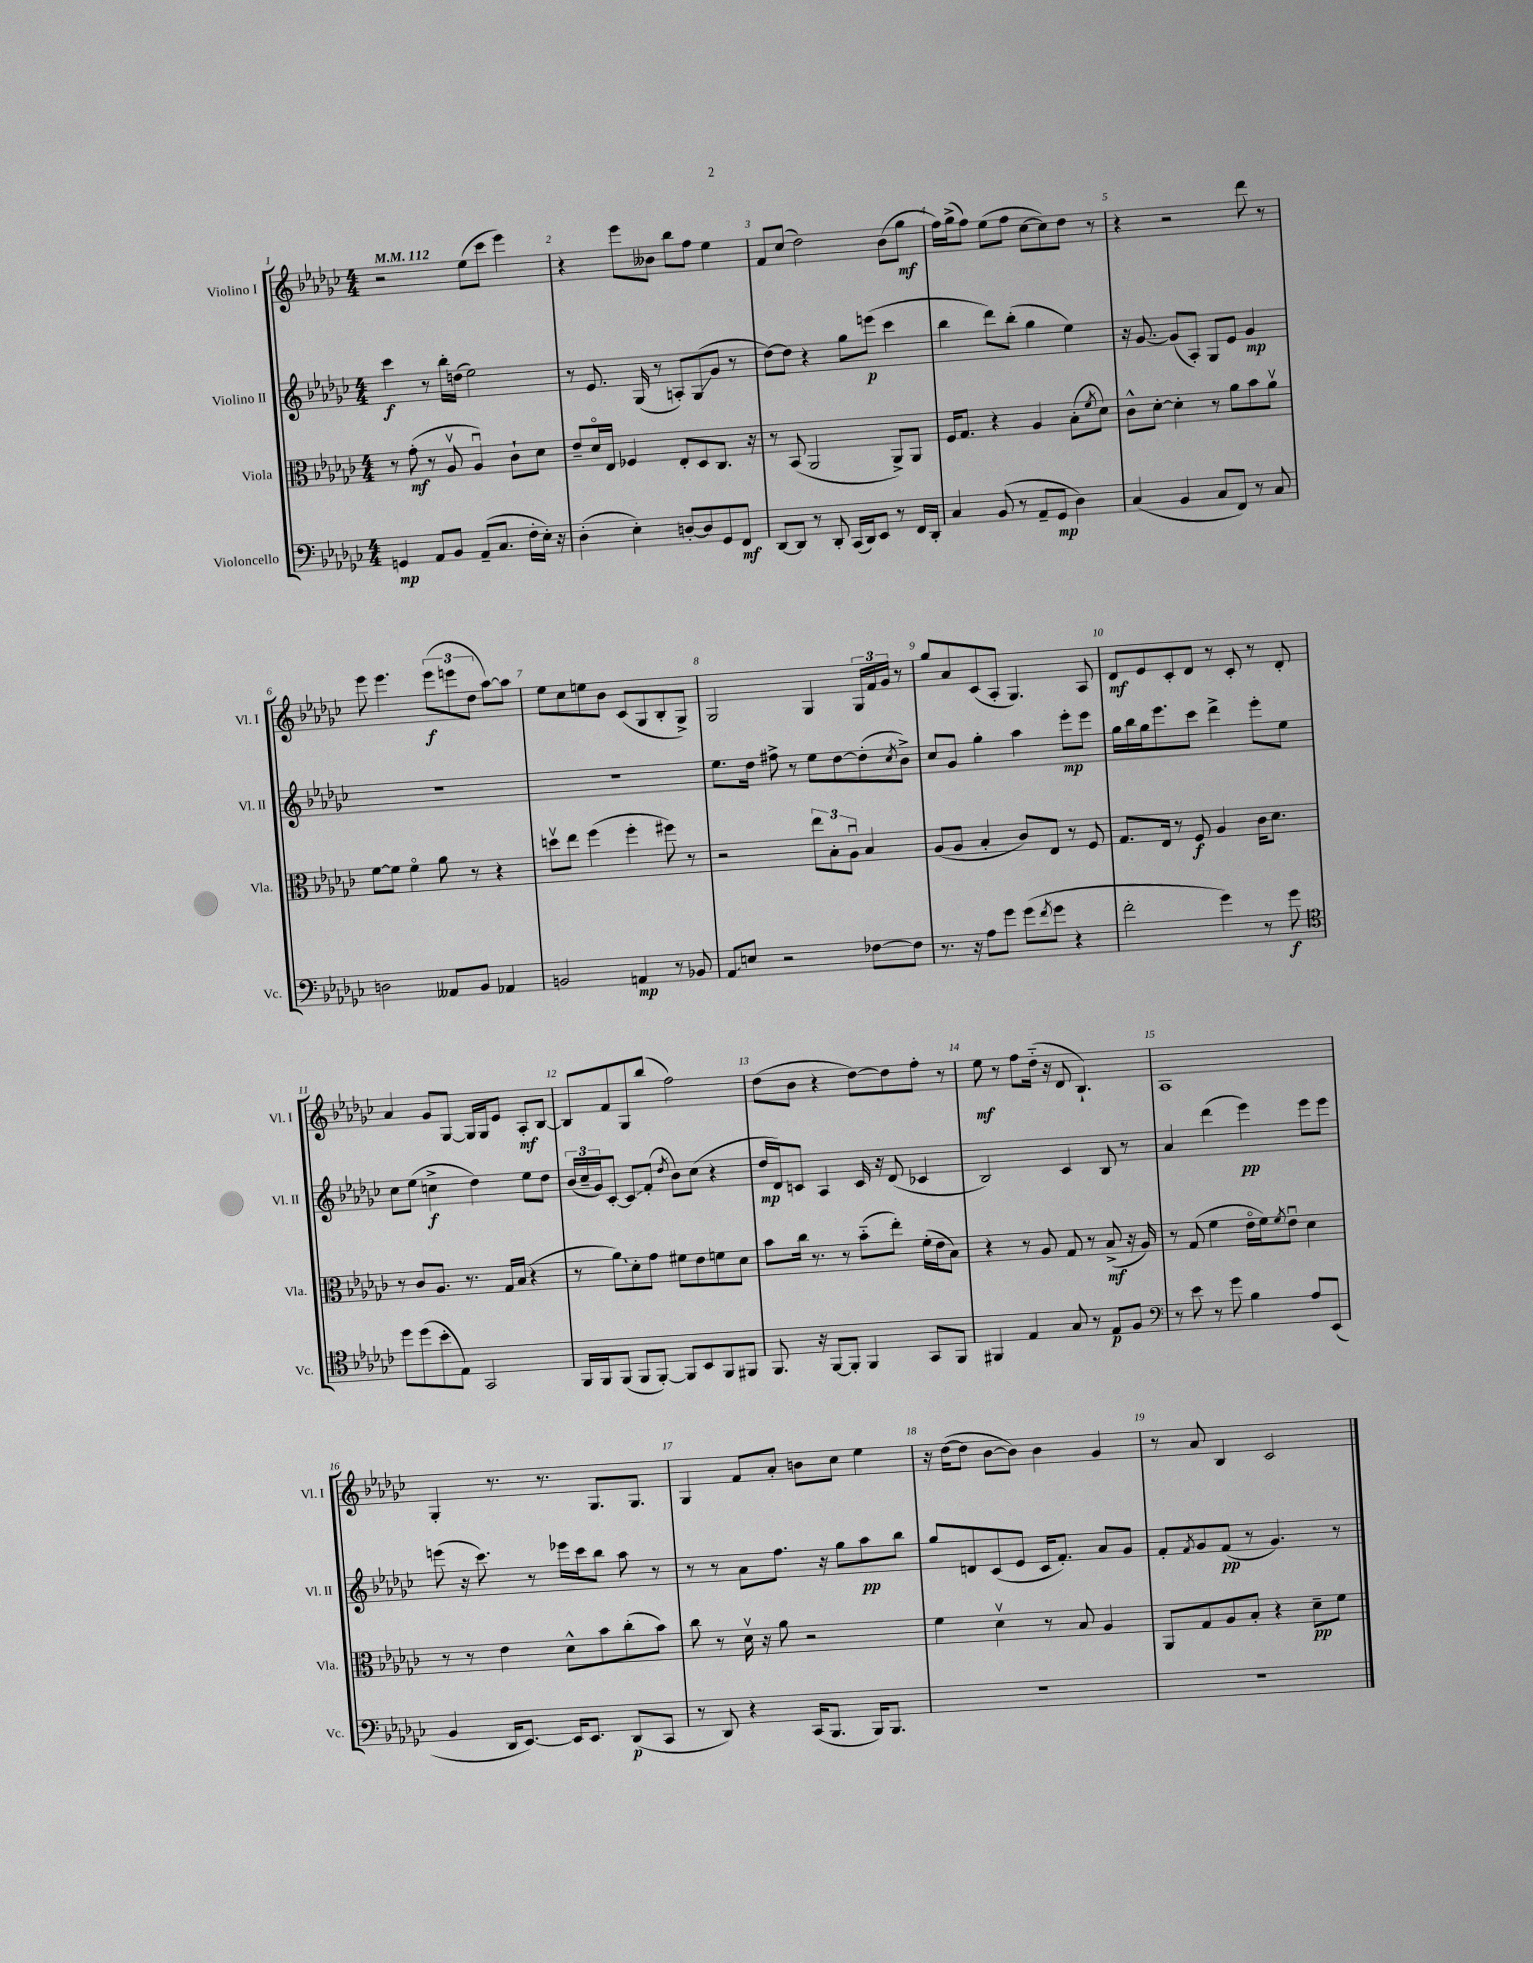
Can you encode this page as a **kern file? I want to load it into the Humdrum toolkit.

**kern	**kern	**kern	**kern
*staff4	*staff3	*staff2	*staff1
*clefF4	*clefC3	*clefG2	*clefG2
*k[b-e-a-d-g-c-]	*k[b-e-a-d-g-c-]	*k[b-e-a-d-g-c-]	*k[b-e-a-d-g-c-]
*M4/4	*M4/4	*M4/4	*M4/4
*MM112	*MM112	*MM112	*MM112
4GG	8r	4ccc-	2r
.	(8g-'	.	.
8AA-	8r	8r	.
8BB-	8A-v	16bb-'	.
.	.	(16dd	.
(8AA-~	4A-u)	2ee-)	(8ee-
8.C-	.	.	8ccc-
.	8c-`	.	4eee-)
16F'	.	.	.
16E-')	8d-	.	.
16r	.	.	.
=	=	=	=
(4D-'	8e-~	8r	4r
.	16d-o	8.e-	.
.	16E-	.	.
4E-')	4F-	.	8eee-
.	.	(16G-	.
.	.	8r	8b--
[8D'	8E-'	8A')	8bb-
8D]	8D-	(8G-	8ff
8GG-	8.C-	8g-	4ee-
8FF	.	8r	.
.	16r	.	.
=	=	=	=
[8DD-	8r	[8dd-)	8f
8DD-]	(8BB-	8dd-]	(8cc-
8r	2AA-	4r	2dd-)
8DD-'	.	.	.
(16CC-	.	8gg-	.
16DD-)	.	.	.
8EE-	.	(8eee	.
8r	8AA-^)	4ccc-	(8b-
16FF	8AA-	.	8gg-
16DD-'	.	.	.
=	=	=	=
4C-	16F	4bb-	16ff)
.	8.G-	.	(16gg-^
.	.	.	8ff)
(8BB-	4r	8ddd-)	(8ee-
8r	.	(8bb-'	8ff
8AA-~	4A-	4gg-	[8cc-
8GG-	.	.	8cc-])
4D-)	(8B-'	4ee-)	8dd-
.	8qf	.	.
.	8d-)	.	8r
=	=	=	=
(4C-	8c-^^	16r	4r
.	.	[8.g-	.
.	[8d-'	.	.
4BB-	4d-']	(8g-]	2r
.	.	8A-')	.
8C-	8r	8G-	.
8FF)	8a-	8e-	.
8r	8b-	4g-	8ddd-
8C-	8a-v	.	8r
=	=	=	=
2D	[8f	1r	8eee-
.	8f]	.	4.eee-
.	4fo	.	.
8AA--	8a-	.	(12eee-
.	.	.	12eee
8BB-	8r	.	.
.	.	.	12dd-
4AA-	4r	.	[8aa-)
.	.	.	8aa-]
=	=	=	=
2BB	8ddv	1r	8ee-
.	8ee-	.	8cc-
.	(4ff	.	8ee
.	.	.	8b-
4AA	4ff'	.	(8c-
.	.	.	8G-
8r	8ff#)	.	8B-'
8BB-	8r	.	8G-^)
=	=	=	=
8AA-	2r	8.ee-	2G-
8E	.	.	.
.	.	16dd-	.
2r	.	8ff#^	.
.	.	8r	.
.	12ee-	8ee-	4G-
.	12B-'	.	.
.	.	[8dd-	.
.	12A-u	.	.
[8F-	4B-	(8dd-']	24G-
.	.	.	24f
.	.	.	24g-
.	.	8qcc-	.
8F-]	.	8b-^)	8r
=	=	=	=
8.r	(8A-	8cc-	8gg-
.	8A-	8g-	8a-
16r	.	.	.
8A-	4B-'	4gg-'	(8c-
8g-	.	.	8A-'
(8g-	8c-)	4aa-	4.G-)
8qf	.	.	.
8g-	8E-	.	.
4r	8r	8eee-'	.
.	8F	8eee-	8A-
=	=	=	=
2f'	8.G-	16gg-	8d-
.	.	16bb-	.
.	.	16gg-	8e-
.	16E-	8.eee-	.
.	8r	.	8c-'
.	8F	8ccc-	8d-
4g-)	4A-	4ddd-^	8r
.	.	.	8c-'
8r	16c-	8eee-'	8r
.	8.d-	.	.
8g-	.	8ee-	8d-'
=	=	=	=
*clefC4	*	*	*
8dd-	8r	8cc-	4a-
(8dd-	8c-	(8ee-	.
8b-'	8.A-	4cc^	8g-
8E-)	.	.	[8G-
.	8.r	.	.
2GG-	.	4dd-)	16G-]
.	.	.	16G-
.	16G-	.	8e-
.	(16B-	.	.
.	4r	8ee-	8A-'
.	.	8dd-	[8B-
=	=	=	=
16FF	8r	(24b-	8B-]
.	.	24cc-~	.
16FF	.	.	.
.	.	24g-)	.
(8FF	8a-)	[8c-'	8f
8FF	8d-'	8c-]	8G-
[8FF')	8g-	(8f'	(8bb-
.	.	8qdd-	.
8FF]	8f#	8b-)	2ff)
8BB-	8e-	(8cc-	.
8FF	8f	4r	.
8FF#	8d-	.	.
=	=	=	=
8.FF	8b-	16dd-	(8dd-
.	.	16d-)	.
.	16cc-	8c	8b-
16r	8.r	.	.
[8FF	.	4A-	4r
8FF']	8r	.	.
4FF	(8b-'~	16c	[8dd-)
.	.	16r	.
.	8ee-')	(8d-	8dd-]
8GG-	(16f'	4c-	8ff'
.	16e-	.	.
8FF	8B-)	.	8r
=	=	=	=
4FF#	4r	2B-)	8ee-
.	.	.	8r
4E-	8r	.	8ff
.	8A-	.	(16dd-'~
.	.	.	16r
8G-	8G-	4c-	8d-
8r	8r	.	4.B-`)
8E-	(8B-^	8B-	.
8F	16r	8r	.
.	16A-)	.	.
=	=	=	=
*clefF4	*	*	*
8r	8r	4a-	1A-
8e-	(8G-	.	.
8r	4f	(4ddd-	.
8g-	.	.	.
4B-	16e-o	4eee-)	.
.	16f)	.	.
.	8qf	.	.
.	8e-u	.	.
8A-	4d-	8eee-	.
(8EE-	.	8eee-	.
=	=	=	=
4BB-	8r	(8eee	4G-'
.	8r	16r	.
.	.	8.ccc-)	.
16DD-	4e-	.	8.r
[8.EE-)	.	.	.
.	.	8r	.
.	.	.	8.r
16EE-]	8d-^^	16eee-	.
8.EE-	.	16ccc-	.
.	8b-	8bb-	8.G-
(8DD-	(8cc-'	8aa-	.
.	.	.	8.G-
8CC-	8b-)	8r	.
=	=	=	=
8r	8cc-	8r	4G-
8DD-)	8r	8r	.
4r	16d-v	8a-	8f
.	16r	.	.
.	8a-	8.ff	8a-'
(16CC-	2r	.	8b
8.BBB-	.	16r	.
.	.	8gg-	8cc-
16BBB-)	.	8aa-	4ee-
8.BBB-	.	.	.
.	.	8bb-	.
=	=	=	=
1r	4f	8gg-	16r
.	.	.	([16dd-
.	.	8d	8dd-]
.	4d-v	(8c-	[8b-
.	.	8e-	8b-])
.	8r	16c-	4b-
.	.	8.f')	.
.	8B-	.	.
.	4A-	8a-	4g-
.	.	8g-	.
=	=	=	=
1r	8AA-	8f'	8r
.	.	8qf	.
.	8G-	8g-	8a-
.	8A-	(8f	4B-
.	8B-'	8r	.
.	4r	4.g-)	2c-
.	8d-~	.	.
.	8f	8r	.
==	==	==	==
*-	*-	*-	*-
